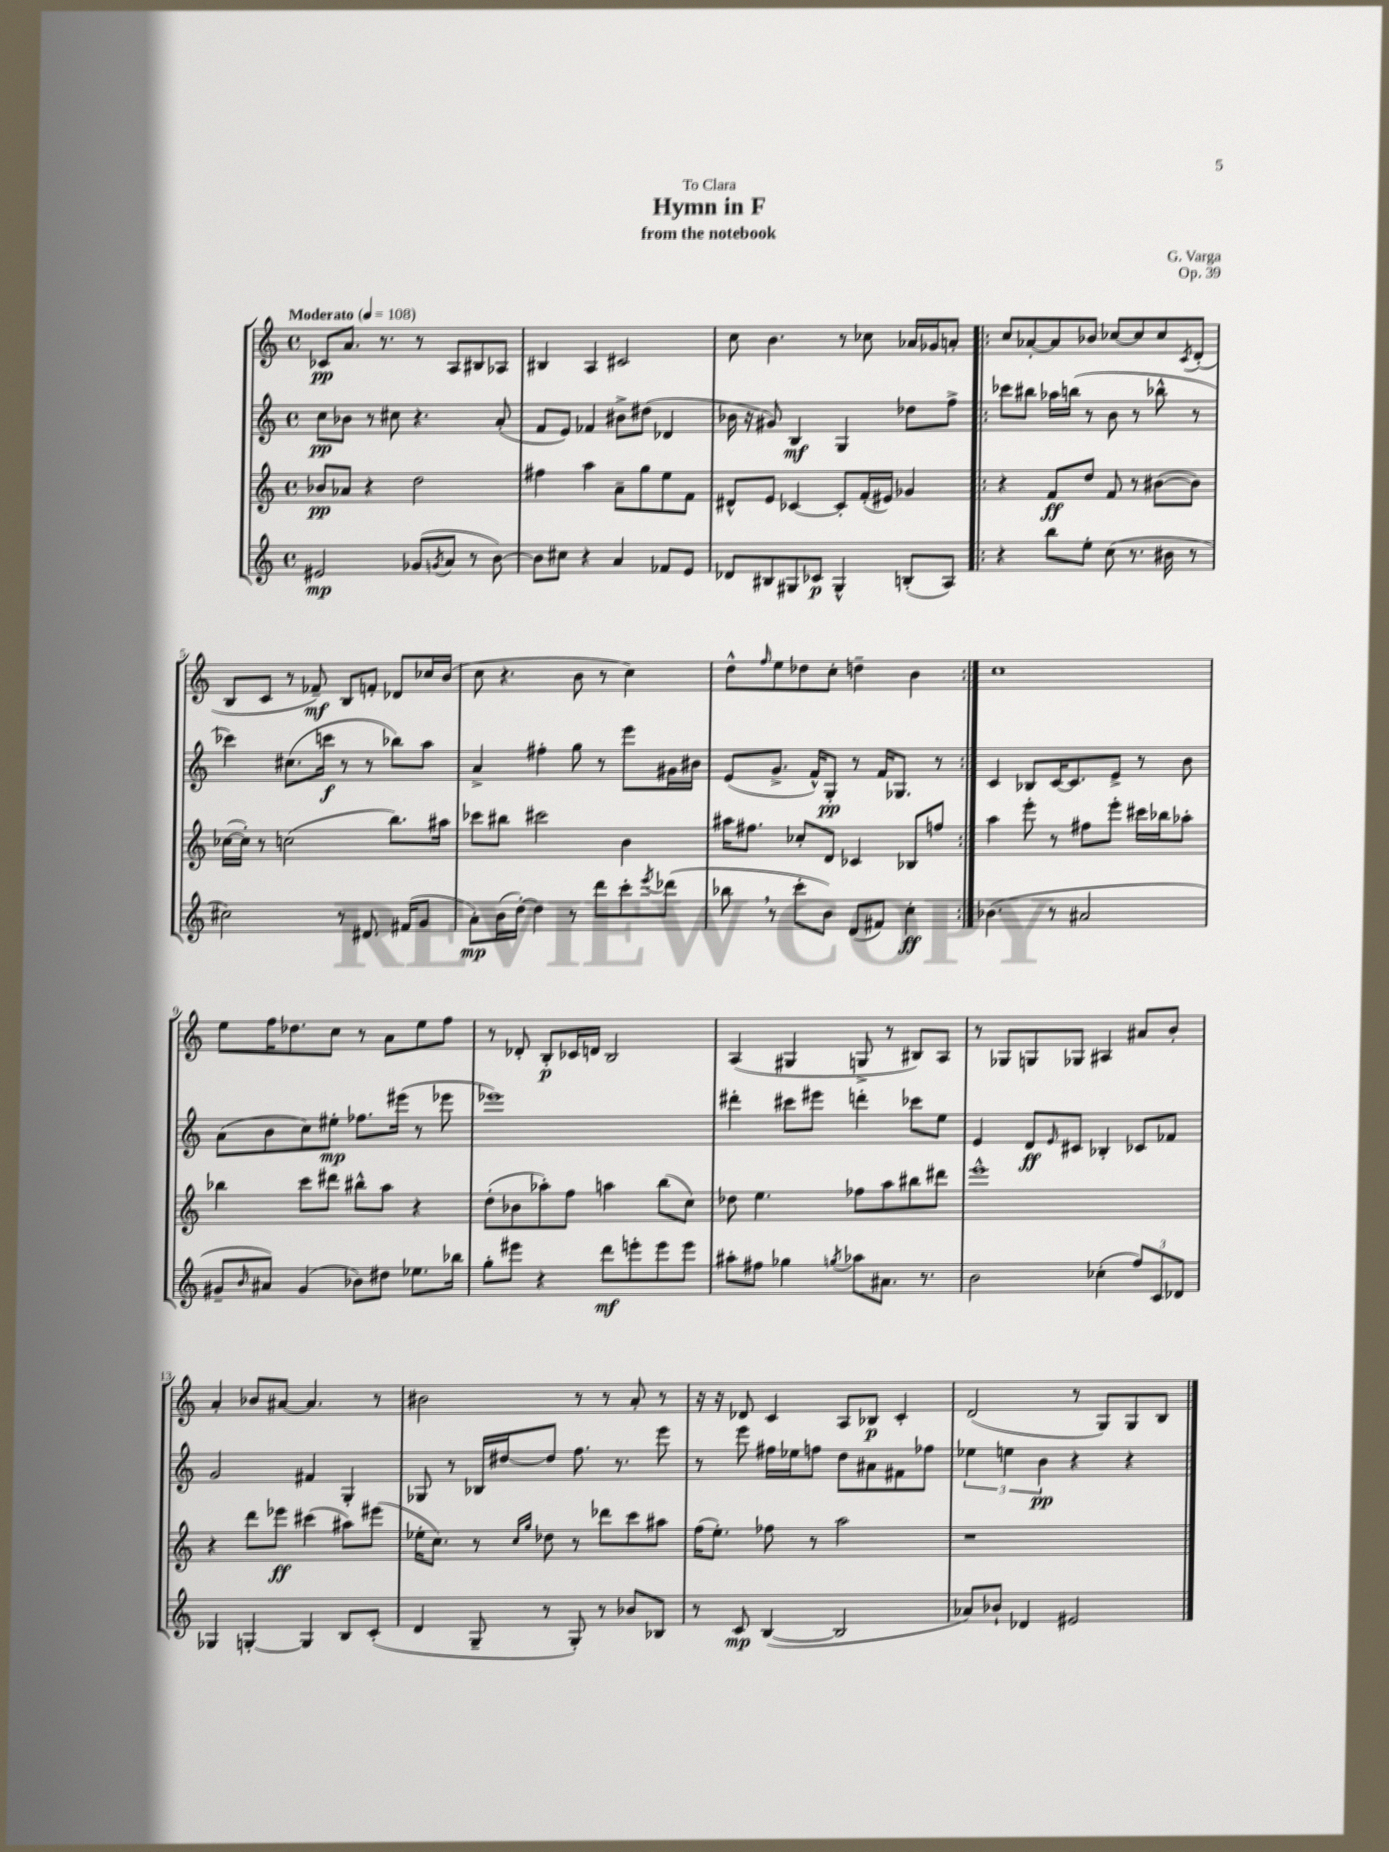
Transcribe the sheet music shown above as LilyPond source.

\header { title = "Hymn in F" composer = "G. Varga" subtitle = "from the notebook" dedication = "To Clara" opus = "Op. 39" }
<<
\new StaffGroup <<
\new Staff = "s0" {
    \clef treble \key c \major \defaultTimeSignature \time 4/4 \tempo "Moderato" 4 = 108
    ces'8\pp a'8. r8. r8 a8 bis8 aes8 |
    bis4 a4 cis'2 |
    c''8 b'4. r8 ces''8 aes'16 ges'16 a'8-. |
    \repeat volta 2 { c''8 aes'8~-. aes'8 bes'8 ces''8~ ces''8 ces''8 \acciaccatura { c'8 } d'8-.( |
    b8 c'8 r8 fes'8--\mf) b8 f'8-. des'8 ces''16 b'16( |
    c''8 r4. b'8 r8 c''4) |
    d''8-^ \grace { f''16 } e''8 des''8 c''8-. d''4-- b'4 | }
    c''1 |
    e''8 f''16 des''8. c''8 r8 a'8 e''8 f''8 |
    r8 des'8-. b8-.\p ces'16 d'16 b2 |
    a4( gis4 g8-> r8 bis8) a8 |
    r8 ges8 g8 ges8 ais4 ais'8 b'8-. |
    a'4-. bes'8 ais'8~ ais'4. r8 |
    bis'2 r8 r8 a'8-. r8 |
    r16 r16 des'8 c'4 a8 bes8\p c'4-. |
    d'2( r8 g8) g8 b8 \bar "|." |
}
\new Staff = "s1" {
    \clef treble \key c \major \defaultTimeSignature \time 4/4
    c''8\pp bes'8 r8 cis''8 r4. a'8-.( |
    f'8 e'8) fes'4 bis'8-> dis''8( des'4 |
    bes'16 r16 gis'8) b4\mf g4 des''8 f''8-> |
    \repeat volta 2 { ces'''8 bis''8 aes''16 b''16( r8 b'8 r8 bes''8-^ r8 |
    ces'''4) cis''8.( c'''16\f r8 r8 bes''8) a''8 |
    a'4-> fis''4-. g''8 r8 e'''8 gis'16 bis'16 |
    e'8( g'8.-> f'16-^) g8-.\pp r8 f'16 ges8. r8 | }
    c'4 bes8 c'16~ c'8. e'8-> r8 b'8 |
    a'8( b'8 c''8) eis''8-.\mp fes''8. eis'''16( r8 ees'''8 |
    ees'''1) |
    dis'''4-. cis'''8 eis'''8 d'''4-. ces'''8 e''8 |
    e'4 d'8\ff \grace { e'16 } cis'8 bes4-. ces'8 fes'8 |
    g'2 fis'4 g4-. |
    ges8 r8 bes16 dis''16~ dis''8 f''8. r8. e'''8 |
    r8 e'''8 fis''16 ees''16 f''8 d''8 ais'8 fis'8 fes''8 |
    \tuplet 3/2 { ees''4 e''4 b'4\pp } r4 r4 \bar "|." |
}
\new Staff = "s2" {
    \clef treble \key c \major \defaultTimeSignature \time 4/4
    bes'8\pp aes'8 r4 d''2 |
    fis''4 a''4 a'8-- g''8 e''8 f'8 |
    dis'8-^ e'8 ces'4~ ces'8-. f'16-.( eis'16) ges'4 |
    \repeat volta 2 { r4 f'8\ff d''8 f'8 r8 bis'8~( bis'8) |
    ces''16~( ces''16-.) r8 c''2( b''8.) ais''16 |
    ces'''8 bis''8 cis'''2 b'4 |
    ais''16 fis''8. ces''8-. d'8 ces'4 bes8 f''8 | }
    a''4 e'''8-. r8 fis''8 e'''8-. cis'''16 bes''16 aes''8-. |
    bes''4 c'''8 dis'''8 bis''8-^ a''8 r4 |
    d''8-.( bes'8 aes''8-.) f''8 a''4 b''8( c''8) |
    des''8 e''4. fes''8 a''8 bis''8 dis'''8 |
    e'''1-^ |
    r4 d'''8 ees'''8\ff cis'''4( ais''8) eis'''8( |
    ees''16-. c''8.) r8 \grace { c''16 g''16 } des''8 r8 des'''8 c'''8 ais''8 |
    f''16( e''8.-.) fes''8 r8 a''2 |
    r1 \bar "|." |
}
\new Staff = "s3" {
    \clef treble \key c \major \defaultTimeSignature \time 4/4
    eis'2\mp ges'8( \acciaccatura { g'8 } a'8 r8 b'8~) |
    b'8 cis''8 r4 a'4 fes'8 e'8 |
    des'8 bis8 gis8 ces'8\p gis4-^ b8-.( a8) |
    \repeat volta 2 { r4 b''8 e''8-. c''8( r8. bis'16 r8 |
    cis''2) r8 dis'8. fis'16( g'8 |
    a'8-.\mp) b'16( d''16~-.) d''4 r8 d'''8 c'''8-. \acciaccatura { e'''8 } des'''8( |
    bes''8 \breathe r8 c'''8-. b'8) d'8( fis'8) c''4-.\ff | }
    bes'4.( r8 ais'2 |
    gis'8-- \grace { b'16 } ais'8) gis'4( bes'8) dis''8 ees''8. bes''16 |
    g''8-. eis'''8 r4 d'''8\mf e'''8-. e'''8 e'''8 |
    ais''8-. fis''8 ges''4 \acciaccatura { g''8 } aes''8 ais'8. r8. |
    b'2 ces''4-.( \tuplet 3/2 { f''8) c'8 des'8 } |
    ges4 g4~-. g4 b8 c'8-.( |
    d'4 g8-- r8 g8-.) r8 bes'8 bes8 |
    r8 c'8\mp b4~( b2 |
    aes'8) bes'8-! des'4 eis'2 \bar "|." |
}
>>
>>
